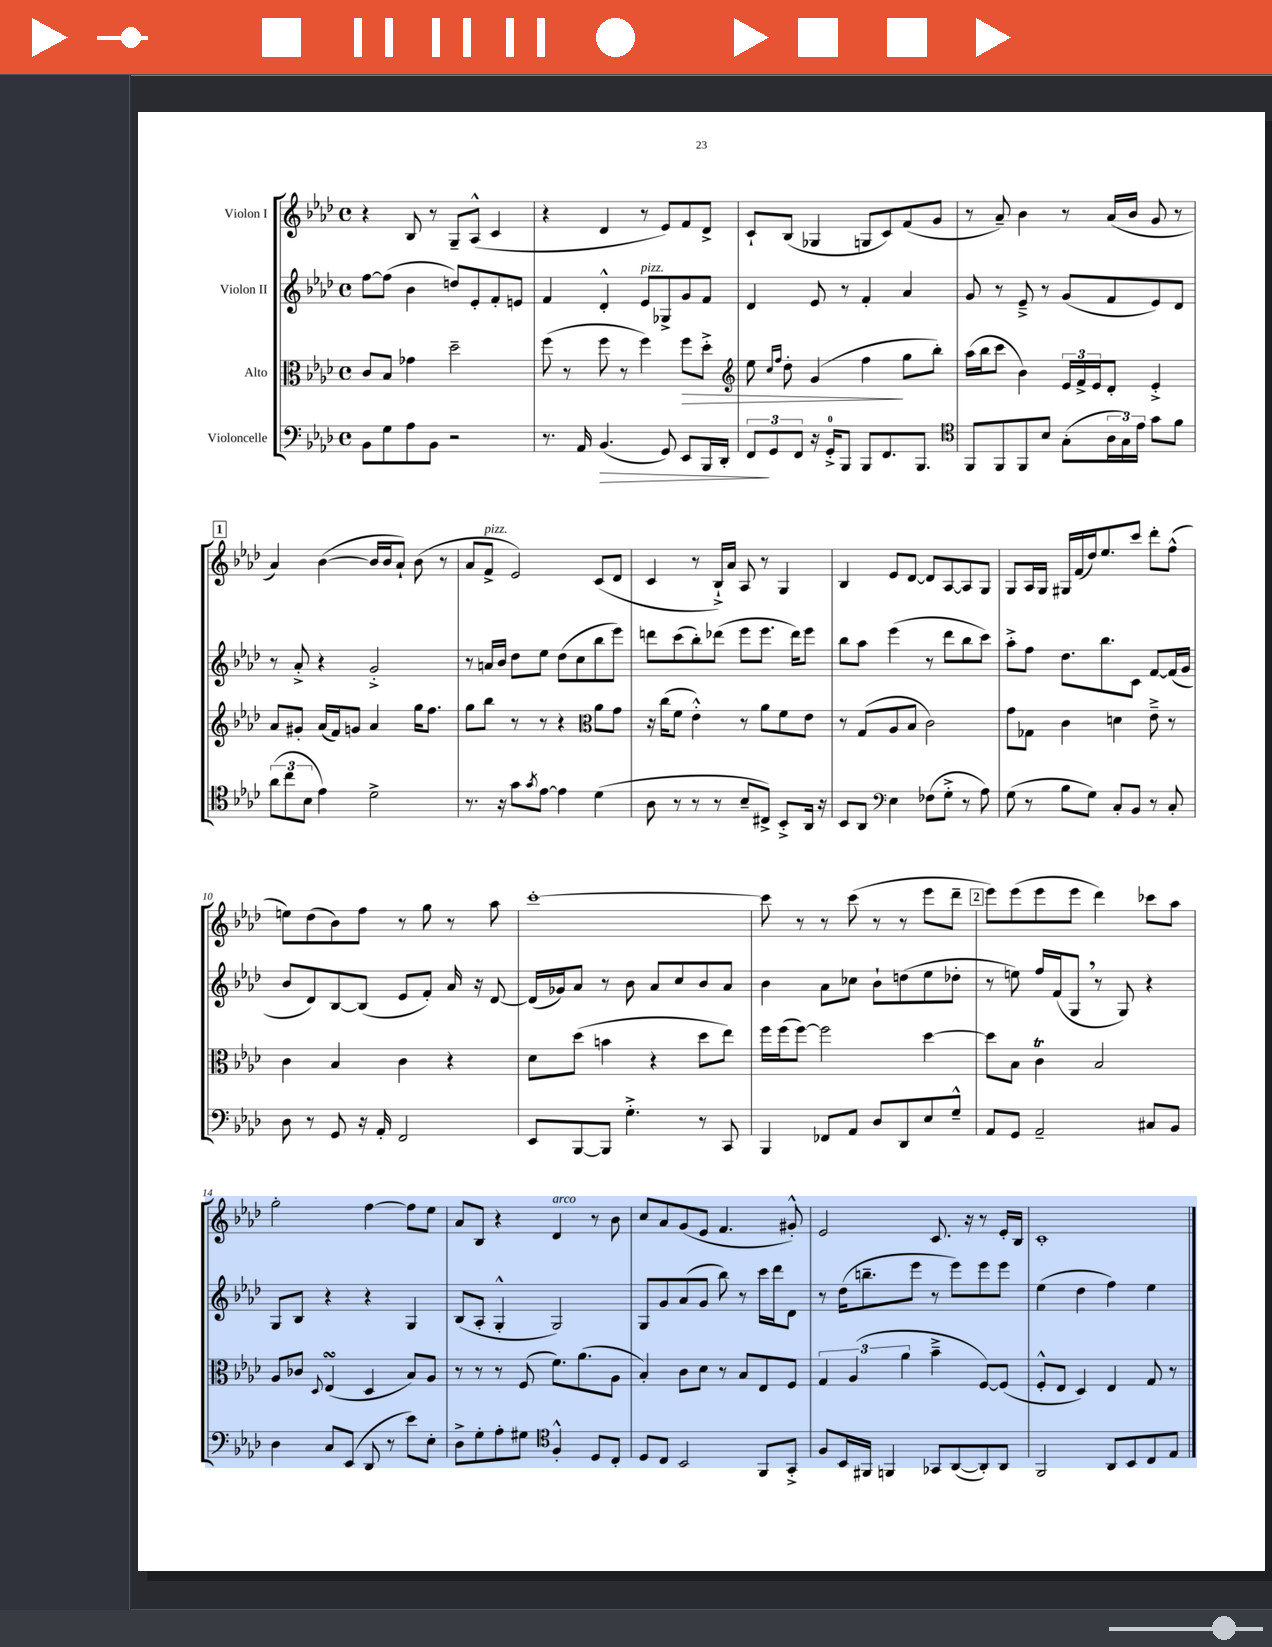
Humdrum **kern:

**kern	**dynam	**kern	**dynam	**kern	**kern
*part4	*part4	*part3	*part3	*part2	*part1
*staff4	*staff4	*staff3	*staff3	*staff2	*staff1
*I"Violoncelle	*	*I"Alto	*	*I"Violon II	*I"Violon I
*clefF4	*	*clefC3	*	*clefG2	*clefG2
*k[b-e-a-d-]	*	*k[b-e-a-d-]	*	*k[b-e-a-d-]	*k[b-e-a-d-]
*M4/4	*	*M4/4	*	*M4/4	*M4/4
*met(c)	*	*met(c)	*	*met(c)	*met(c)
=1	=1	=1	=1	=1	=1
8BB-\L	.	8c/L	.	[8ff\L	4r
8G\	.	8B-/J	.	(8ff\J]	.
8A-\	.	4g-X\	.	4b-\	8B-/
8BB-\J	.	.	.	.	8r
2r	.	2dd-~\	.	8ddn/L)	8G~/L
.	.	.	.	8e-'/	(8A-^^/J
.	.	.	.	8f'/	4c/
.	.	.	.	8en/J	.
=2	=2	=2	=2	=2	=2
8.r	.	(8ff\	.	4f/	4r
.	.	8r	.	.	.
16AA-/	.	.	.	.	.
!	!LO:HP:b	!	!	!	!
(4.BB-/	>	8ff\	.	4d-'^^/	4d-/
.	.	8r	.	.	.
!	!	!	!	!LO:TX:a:i:t=pizz.	!
.	.	4ff\)	.	8e-/L	8r
8GG/)	.	.	.	8G-X^/	8e-/L)
!	!	!	!LO:HP:b	!	!
8EE-/L	.	8ff\L	>	8g/	8f/
16BBB-/L	.	8dd-'^\J	.	8f/J	8d-^/J
16DD-'/JJ	.	.	.	.	.
=3	=3	=3	=3	=3	=3
*	*	*clefG2	*	*	*
12FF/L	.	8ee-\	.	4d-/	8c`/L
12GG/	]	.	.	.	.
.	.	16qqcc/LL	.	.	.
.	.	16qqff/JJ	.	.	.
.	.	8dd-'\	.	.	(8B-/J
12FF/J	.	.	.	.	.
16r	.	(4g/	.	8e-/	4G-X/
16GG'^/KL	.	.	.	.	.
8BBB-/J	.	.	.	8r	.
8BBB-/L	.	4ff\	.	4f'/	8Gn/L
8.FF/	.	.	.	.	8c/)
.	.	8gg\L	]	4a-/	(8f/
8.BBB-/J	.	.	.	.	.
.	.	8bb-'\J)	.	.	8g/J
=4	=4	=4	=4	=4	=4
*clefC4	*	*	*	*	*
8FF/L	.	(16aa-\LL	.	8g/	8r
.	.	16bb-\J	.	.	.
8FF/	.	8ccc\J	.	8r	8a-~/)
8FF/	.	4b-\)	.	8e-~^/	4b-\
8B-/J	.	.	.	8r	.
(8G'\L	.	24e-/LL	.	(8g/L	8r
.	.	24f^/	.	.	.
.	.	24e-/J	.	.	.
24A-\L	.	8d-'/J	.	8f/	(16a-/LL
24G\)	.	.	.	.	.
.	.	.	.	.	16b-/JJ
24e-\JJ	.	.	.	.	.
8g\L	.	4e-'^/	.	8e-/)	8g/
8f\J	.	.	.	8d-/J	8r
!!LO:LB:g=z
!!LO:REH:place=s1:t=1
=5	=5	=5	=5	=5	=5
(12a-\L	.	8a-/L	.	8r	4a-/)
12cc\	.	.	.	.	.
.	.	8g#X'/J	.	8a-'^/	.
12B-\J	.	.	.	.	.
4e-\)	.	(16a-/LL	.	4r	([4b-\
.	.	16f/J)	.	.	.
.	.	8gn/J	.	.	.
2d-^\	.	4a-/	.	2g'^/	16b-/LL]
.	.	.	.	.	16b-/J
.	.	.	.	.	8a-`/J)
.	.	16gg\KL	.	.	(8b-\
.	.	8.ff\J	.	.	.
.	.	.	.	.	8r
=6	=6	=6	=6	=6	=6
8.r	.	8gg\L	.	8r	8a-/L
!	!	!	!	!	!LO:TX:a:i:t=pizz.
.	.	8bb-\J	.	16an/LL	8f^/J
16r	.	.	.	16b-/JJ	.
8g\L	.	8r	.	8dd-\L	2e-/)
8qg/	.	.	.	.	.
[8e-\J	.	8r	.	8ee-\J	.
4e-\]	.	4r	.	(8dd-\L	.
.	.	.	.	8cc\	.
*	*	*clefC3	*	*	*
(4d-\	.	8a-\L	.	8bb-\	(8c/L
.	.	8g\J	.	8eee-\J)	8d-/J
=7	=7	=7	=7	=7	=7
8A-\	.	16r	.	8dddn\L	4c/
.	.	(16cc\KL	.	.	.
8r	.	8f\J	.	(8ccc\	.
8r	.	4e-'^^\)	.	8bb-'\)	8r
8r	.	.	.	(8ddd-X\J	16B-`^/LL)
.	.	.	.	.	16a-/JJ
8B-~/L	.	8r	.	8eee-\L	8A-/
8C#X^/J)	.	8a-\L	.	8.eee-\J	8r
8BB-'^/L	.	8f\	.	.	4G/
.	.	.	.	16ddd-\KL)	.
16AA-/Jk	.	8e-\J	.	8eee-\J	.
16r	.	.	.	.	.
=8	=8	=8	=8	=8	=8
8BB-/L	.	8r	.	8bb-\L	4B-/
8AA-/J	.	(8G/L	.	8aa-\J	.
*clefF4	*	*	*	*	*
4E-\	.	8A-/	.	(4eee-\	8e-/L
.	.	8B-/J	.	.	[8d-/J
(8F-X\L	.	2c\)	.	8r	8d-/L]
8G'^\J	.	.	.	8ddd-\L	[8A-/
8r	.	.	.	8bb-\	8A-/]
8A-\)	.	.	.	8ccc\J)	8G/J
=9	=9	=9	=9	=9	=9
(8G\	.	8g\L	.	8aa-'^\L	8G/L
8r	.	8G-X\J	.	8ff\J	16A-/L
.	.	.	.	.	16G/JJ
8B-\L	.	4c\	.	8.dd-\L	16G#X/LL
.	.	.	.	.	(16f/
8G\J)	.	.	.	.	16dd-/J)
.	.	.	.	8.bb-\	8.ee-/
8C'/L	.	4dn\	.	.	.
8BB-/J	.	.	.	8c\J	8ccc/J
8r	.	8e-~^\	.	[8f/L	8ddd-'\L
8C'/	.	8r	.	(16f/L]	(8ff^^\J
.	.	.	.	16g/JJ	.
!!LO:LB:g=z
=10	=10	=10	=10	=10	=10
8D-\	.	4c\	.	8b-/L	8een\L)
8r	.	.	.	8d-/)	(8dd-\
8GG/	.	4B-/	.	[8B-/	8b-\)
16r	.	.	.	(8B-/J]	8ff\J
16AA-'/	.	.	.	.	.
2FF/	.	4c\	.	8e-/L	8r
.	.	.	.	8f'/J)	8gg\
.	.	4r	.	16a-/	8r
.	.	.	.	16r	.
.	.	.	.	[8d-/	8aa-\
=11	=11	=11	=11	=11	=11
8EE-/L	.	8d-\L	.	(16d-/LL]	[1ccc'
.	.	.	.	16g-X/J)	.
[8BBB-/	.	(8dd-\J	.	8a-/J	.
8BBB-/J]	.	4bn\	.	8r	.
4.G'^\	.	.	.	8b-\	.
.	.	4r	.	8a-/L	.
.	.	.	.	8cc/	.
8r	.	8dd-\L	.	8b-/	.
8CC/	.	8ee-\J)	.	8a-/J	.
=12	=12	=12	=12	=12	=12
4BBB-/	.	16ff\LL	.	4b-\	8ccc\]
.	.	(16ff\J	.	.	.
.	.	[8ff\J)	.	.	8r
8FF-X/L	.	2ff\]	.	8a-\L	8r
8AA-/J	.	.	.	8cc-X\J	(8ccc\
8D-/L	.	.	.	8b-`\L	8r
8DD-/	.	.	.	(8ddn\	8r
8E-/	.	[4dd-\	.	8ee-\	8eee-\L
8G~^^/J	.	.	.	8dd-X'\J	8ddd-~\J
!!LO:REH:place=s1:t=2
=13	=13	=13	=13	=13	=13
8AA-/L	.	8dd-\L]	.	8r	8eee-\L)
8GG/J	.	8B-\J	.	8een\)	(8eee-\
2AA-~/	.	4ct\	.	16ff/LL	8eee-\
.	.	.	.	(16f/J	.
.	.	.	.	8G,/J	8eee-\J
.	.	2B-/	.	8r	4ddd-\)
.	.	.	.	8G/)	.
8C#X/L	.	.	.	4r	8ccc-X\L
8BB-/J	.	.	.	.	8aa-\J
!!LO:LB:g=z
=14	=14	=14	=14	=14	=14
4D-\	.	8A-/L	.	8G/L	2gg'\
.	.	8c-X/J	.	8B-/J	.
.	.	8qqD-/	.	.	.
8C/L	.	(4E-sSSS/	.	4r	.
(8EE-/J	.	.	.	.	.
8DD-/	.	4D-/	.	4r	[4ff\
8r	.	.	.	.	.
8e-\L)	.	8B-/L)	.	4G/	8ff\L]
8E-'\J	.	8A-/J	.	.	8ee-\J
=15	=15	=15	=15	=15	=15
8D-^\L	.	8r	.	(8B-/L	8a-/L
8G'\	.	8r	.	8A-'/J	8B-/J
8A-'\	.	8r	.	4G'^^/	4r
8G#X\J	.	(8F/	.	.	.
*clefC4	*	*	*	*	*
!	!	!	!	!	!LO:TX:a:i:t=arco
4F'^^/	.	8.f\L)	.	2G/)	4d-/
.	.	(8.a-\	.	.	.
8D-/L	.	.	.	.	8r
8C'/J	.	8A-\J	.	.	8b-\
=16	=16	=16	=16	=16	=16
8D-/L	.	4B-'/)	.	8G/L	8cc/L
8C/J	.	.	.	8g/	8a-/
2BB-/	.	8c\L	.	(8a-/	(8g/
.	.	8d-\J	.	8g/J	8e-/J
.	.	8r	.	8bb-\)	4.f/
.	.	8B-/L	.	8r	.
8FF/L	.	8E-/	.	16ccc\LL	.
.	.	.	.	16ddd-\J	.
8GG'^/J	.	8F/J	.	8d-\J	8g#X'^^/)
=17	=17	=17	=17	=17	=17
8F/L	.	6G/	.	8r	2e-/
16BB-/L	.	.	.	(16dd-\KL	.
.	.	(6A-/	.	.	.
16FF#X/JJ	.	.	.	8.bbn~\	.
4FFn/	.	.	.	.	.
.	.	6a-\	.	.	.
.	.	.	.	8eee-\J	.
8GG-X/L	.	4b-~^\	.	8r	8.c/
([8AA-/	.	.	.	8eee-\L)	.
.	.	.	.	.	16r
8AA-'/])	.	[8F/L)	.	8eee-\	8r
8AA-/J	.	(8F/J]	.	8eee-\J	16e-'/LL
.	.	.	.	.	16B-/JJ
=18	=18	=18	=18	=18	=18
2FF/	.	8F'^^/L	.	(4ee-\	1c'
.	.	8E-/J	.	.	.
.	.	4D-/)	.	4dd-\	.
8AA-/L	.	4E-/	.	4ff\)	.
8BB-/	.	.	.	.	.
8C/	.	8G/	.	4ee-\	.
8E-/J	.	8r	.	.	.
==	==	==	==	==	==
*-	*-	*-	*-	*-	*-
